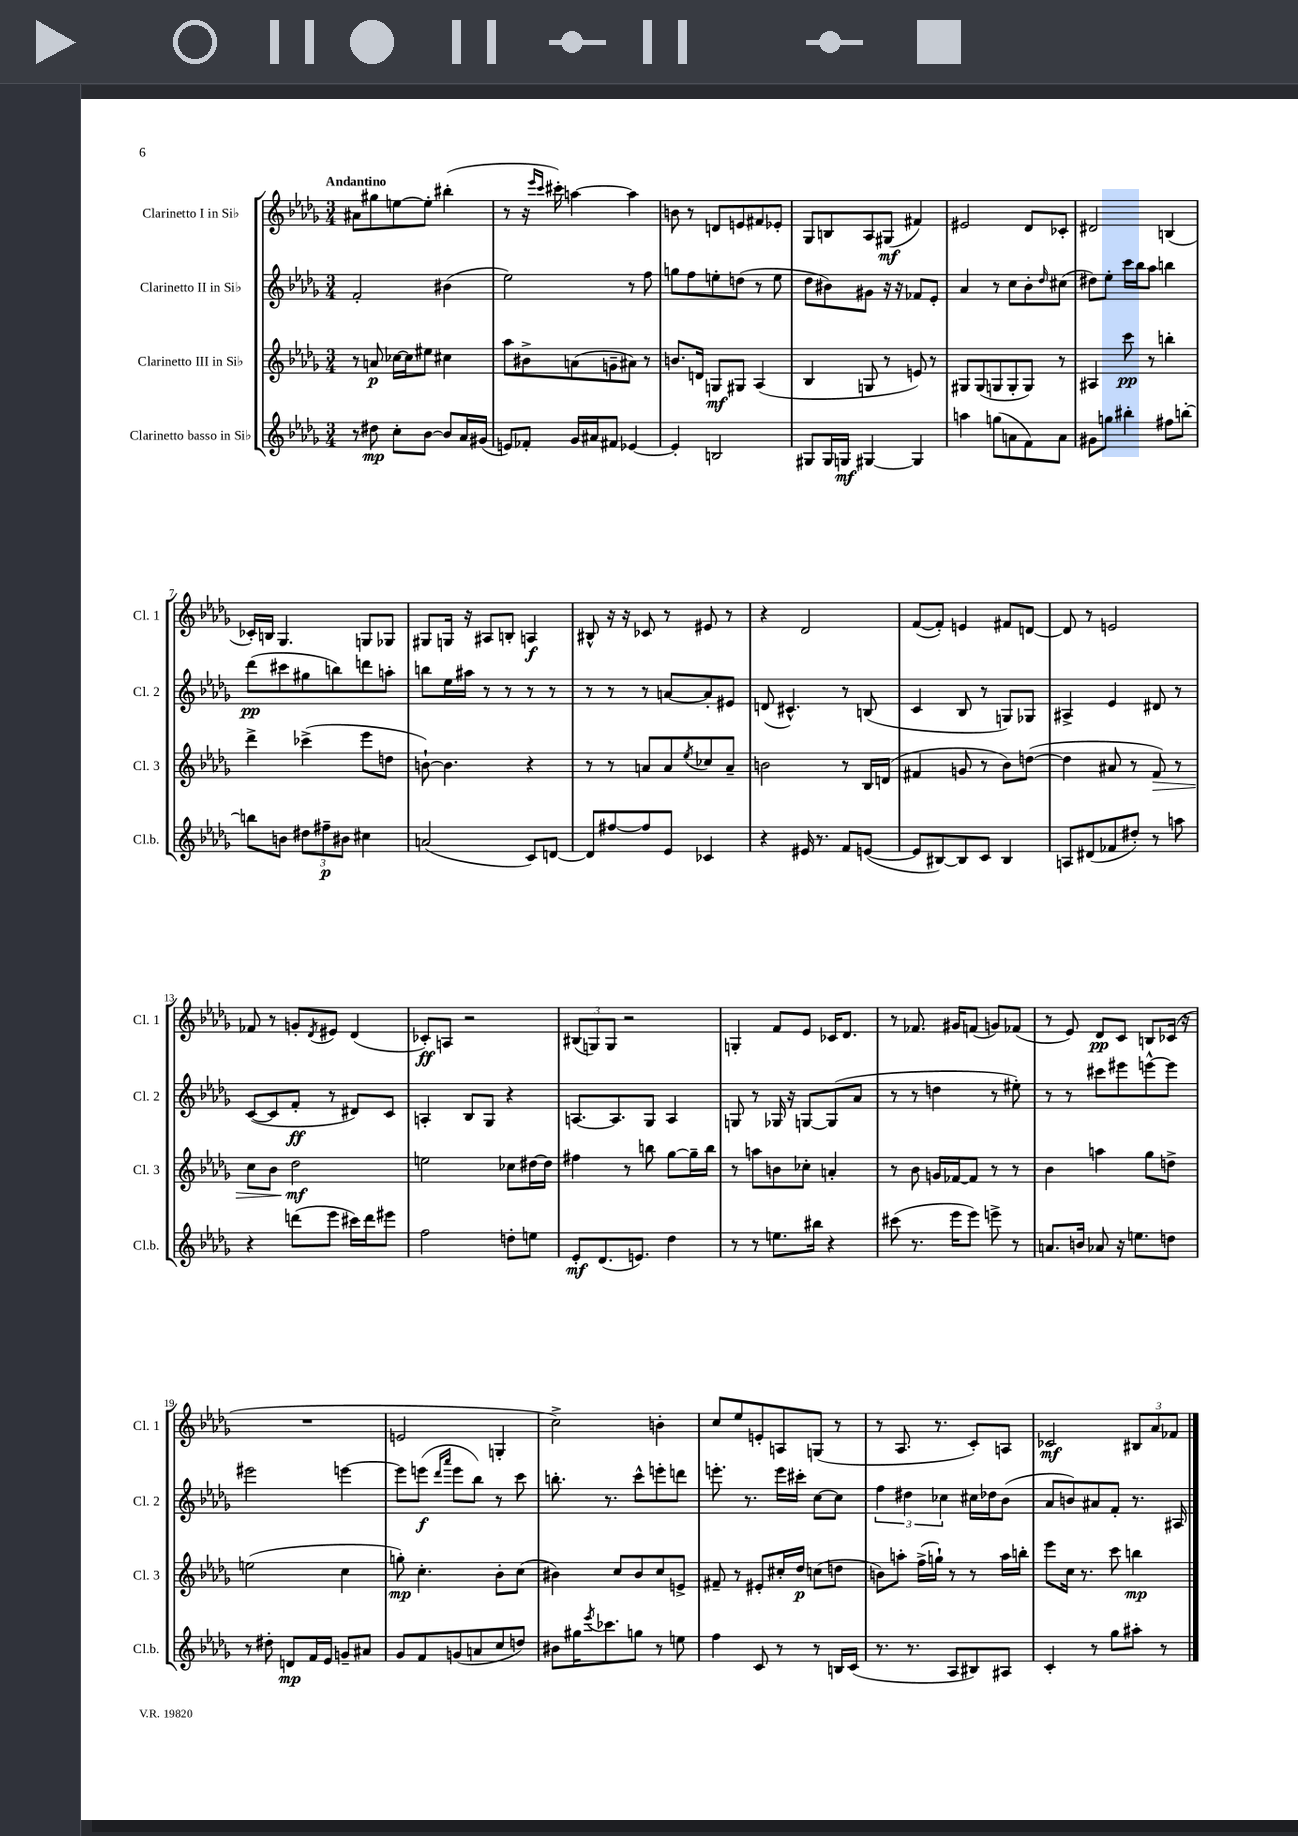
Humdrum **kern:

**kern	**kern	**kern	**kern
*staff4	*staff3	*staff2	*staff1
*clefG2	*clefG2	*clefG2	*clefG2
*k[b-e-a-d-g-]	*k[b-e-a-d-g-]	*k[b-e-a-d-g-]	*k[b-e-a-d-g-]
*M3/4	*M3/4	*M3/4	*M3/4
8r	8r	2f'	8a#
8dd#	8a	.	8gg#
8cc'	[16cc-	.	[8ee
.	16cc-]	.	.
[8b-	8ee#	.	8ee']
8b-]	4cc#	(4b#	(4bb#'
16a-	.	.	.
(16g#	.	.	.
=	=	=	=
8e)	8aa-	2ee-)	8r
8f-'	8b#^	.	16r
.	.	.	16qqeee-
.	.	.	16qqccc
.	.	.	16ccc#')
16g-	(8a	.	[4aa
16a#	.	.	.
8f#	8g~	.	.
[4e-	8a#)	8r	4aa]
.	8r	8ff	.
=	=	=	=
4e-']	8.b	8gg	8b
.	.	8ff	8r
.	16d	.	.
2B	8G	8ee'	8d
.	8G#	(8dd	8e
.	(4A-	8r	8f#
.	.	8ee	8e-'
=	=	=	=
8G#	4B-	8dd-	8G-
16G#	.	8b#)	8B
16G	.	.	.
[4G#	8G	8g#	8A-
.	8r	16r	(8G#
.	.	16r	.
4G#]	8e)	8f-	4f#)
.	8r	8e-'	.
=	=	=	=
4aa	8G#	4a-	2e#
.	(8G#	.	.
(8gg	8G	8r	.
8a	8G'	8cc	.
8f)	8G)	8b-'	8d-
.	.	16qqdd-	.
8a	8r	(8cc#	8c-'
=	=	=	=
8g#	4A#	8dd#)	2d#
8gg	.	8ee-'	.
4bb#'	8ccc	16ccc	.
.	.	16bb-	.
.	8r	8aa-	.
8ff#	4bb'	4bb	(4B
[8bb'	.	.	.
=	=	=	=
8bb]	4ddd-^	(8ddd-	16c-')
.	.	.	16B
8b	.	8ccc#	4.G-
12dd#	(4ccc-^	8gg#	.
12ff#~	.	.	.
.	.	8bb)	.
12b#	.	.	.
4cc#	8eee-	8ddd	8G
.	8dd	8aa'	8G-
=	=	=	=
(2a	[8b`)	8bb	8G#
.	4.b]	16ee-	16G
.	.	16aa#	16r
.	.	8r	8A#
.	.	8r	8B'
8c)	4r	8r	4A
[8d	.	8r	.
=	=	=	=
8d]	8r	8r	8B#^^
[8ff#	8r	8r	16r
.	.	.	16r
8ff#]	8a	8r	8c-
8e-	8a	[8a	8r
.	8qee-	.	.
4c-	8cc-	8a']	8e#
.	8a~	8e#	8r
=	=	=	=
4r	2b	(8d	4r
.	.	4.c#^^)	.
16e#	.	.	2d-
8.r	.	.	.
8f	8r	8r	.
([8e	16B-	(8B	.
.	(16d	.	.
=	=	=	=
8e]	4f#	4c	([8f
[8B#)	.	.	8f'])
8B#]	8g	8B-	4e
8c	8r	8r	.
4B#	8b-)	8G)	8f#
.	([8dd	8G-	[8d
=	=	=	=
8A	4dd]	4A#^	8d]
(8d#	.	.	8r
8f-	8a#	4e-	2e
8dd#')	8r	.	.
8r	8f)	8d#	.
8aa	8r	8r	.
=	=	=	=
4r	8cc	([8c	8f-
.	8b-	8c]	8r
(8ddd	2dd-	8f'	8g'
.	.	.	8qd-
8eee-	.	8r	8e#
16ccc#)	.	8d#)	(4d-
16ddd	.	.	.
8eee#	.	8c	.
=	=	=	=
2ff	2ee	4A'	8c-')
.	.	.	8A
.	.	8B-	2r
.	.	8G-	.
8dd'	8cc-	4r	.
8ee	[16dd#	.	.
.	16dd#]	.	.
=	=	=	=
8e-'	4ff#	[8.A	(12B#
.	.	.	12G)
(8.d-	.	.	.
.	.	.	12G
.	.	8.A]	.
.	8r	.	2r
8.e)	.	.	.
.	8bb	8G-	.
4dd-	[8gg-	4A	.
.	16gg-~]	.	.
.	16bb	.	.
=	=	=	=
8r	8r	8G	4G'
8r	8aa	8r	.
8.ee	8b	16G-	8f
.	.	16r	.
.	8cc-'	[8G	8e-
16bb#	.	.	.
4r	4a'	(8G]	16c-
.	.	.	8.d-
.	.	8a-	.
=	=	=	=
(8ccc#	8r	8r	8r
8.r	8b-	8r	8.f-
.	16g	4dd	.
16eee-	[16f-	.	16g#
8eee-)	8f-]	.	(8f
8eee^	8r	8r	8g)
8r	8r	8ee#')	(8f-
=	=	=	=
8.a	4b-	8r	8r
.	.	8r	8e-)
16b	.	.	.
8a-	4aa	8ccc#	8d-
16r	.	8eee#	8c
8.ee	.	.	.
.	8gg-	[8eee^^	8B
8dd	8dd^	8eee]	(16c-
.	.	.	16r
=	=	=	=
8r	(2ee	2eee#	2.r
8dd#'	.	.	.
8d	.	.	.
16f	.	.	.
16e-	.	.	.
8g~	4cc	[4eee	.
8a#	.	.	.
=	=	=	=
8g-	8gg')	8eee]	2e
8f	4.cc'	(8eee	.
.	.	16qqddd-	.
.	.	16qqaaa-	.
(8g	.	8eee	.
8a	.	8bb-)	.
8cc	8b-'	8r	4G'
8dd)	(8cc	8ccc	.
=	=	=	=
8b#	4b#)	8.bb'	2cc^)
16gg#	.	.	.
8qeee-	.	.	.
8.ccc-	.	8.r	.
.	8cc	.	.
8gg	8b#	8ccc^^	.
8r	8cc	8eee'	4b'
8ee	8e^	8ddd	.
=	=	=	=
4ff	8f#~	8.eee'	8cc
.	8r	.	8ee-
.	.	8.r	.
8c	8e#'	.	8e'
8r	16cc#'	16eee	8A
.	16dd-	16ccc#'	.
8r	(8cc	[8cc	(8G
16B	8dd	8cc]	8r
(16c	.	.	.
=	=	=	=
8.r	8b)	6ff	8r
.	8aa'	.	8.A-
.	.	6dd#	.
8.r	.	.	.
.	(16ff^	.	.
.	16gg`)	.	8.r
.	.	6cc-	.
8A-	8r	.	.
8B#)	8r	16cc#	8c')
.	.	16dd-	.
8A#	16aa	(8b-	8A
.	16bb'	.	.
=	=	=	=
4c'	8eee-	8a-	2c-
.	16cc	8b)	.
.	8.r	.	.
8r	.	8a#	.
8gg-	8ccc	8f'	.
8aa#'	4bb	8.r	12B#
.	.	.	12a-
8r	.	.	.
.	.	.	12f-
.	.	16A#	.
==	==	==	==
*-	*-	*-	*-
